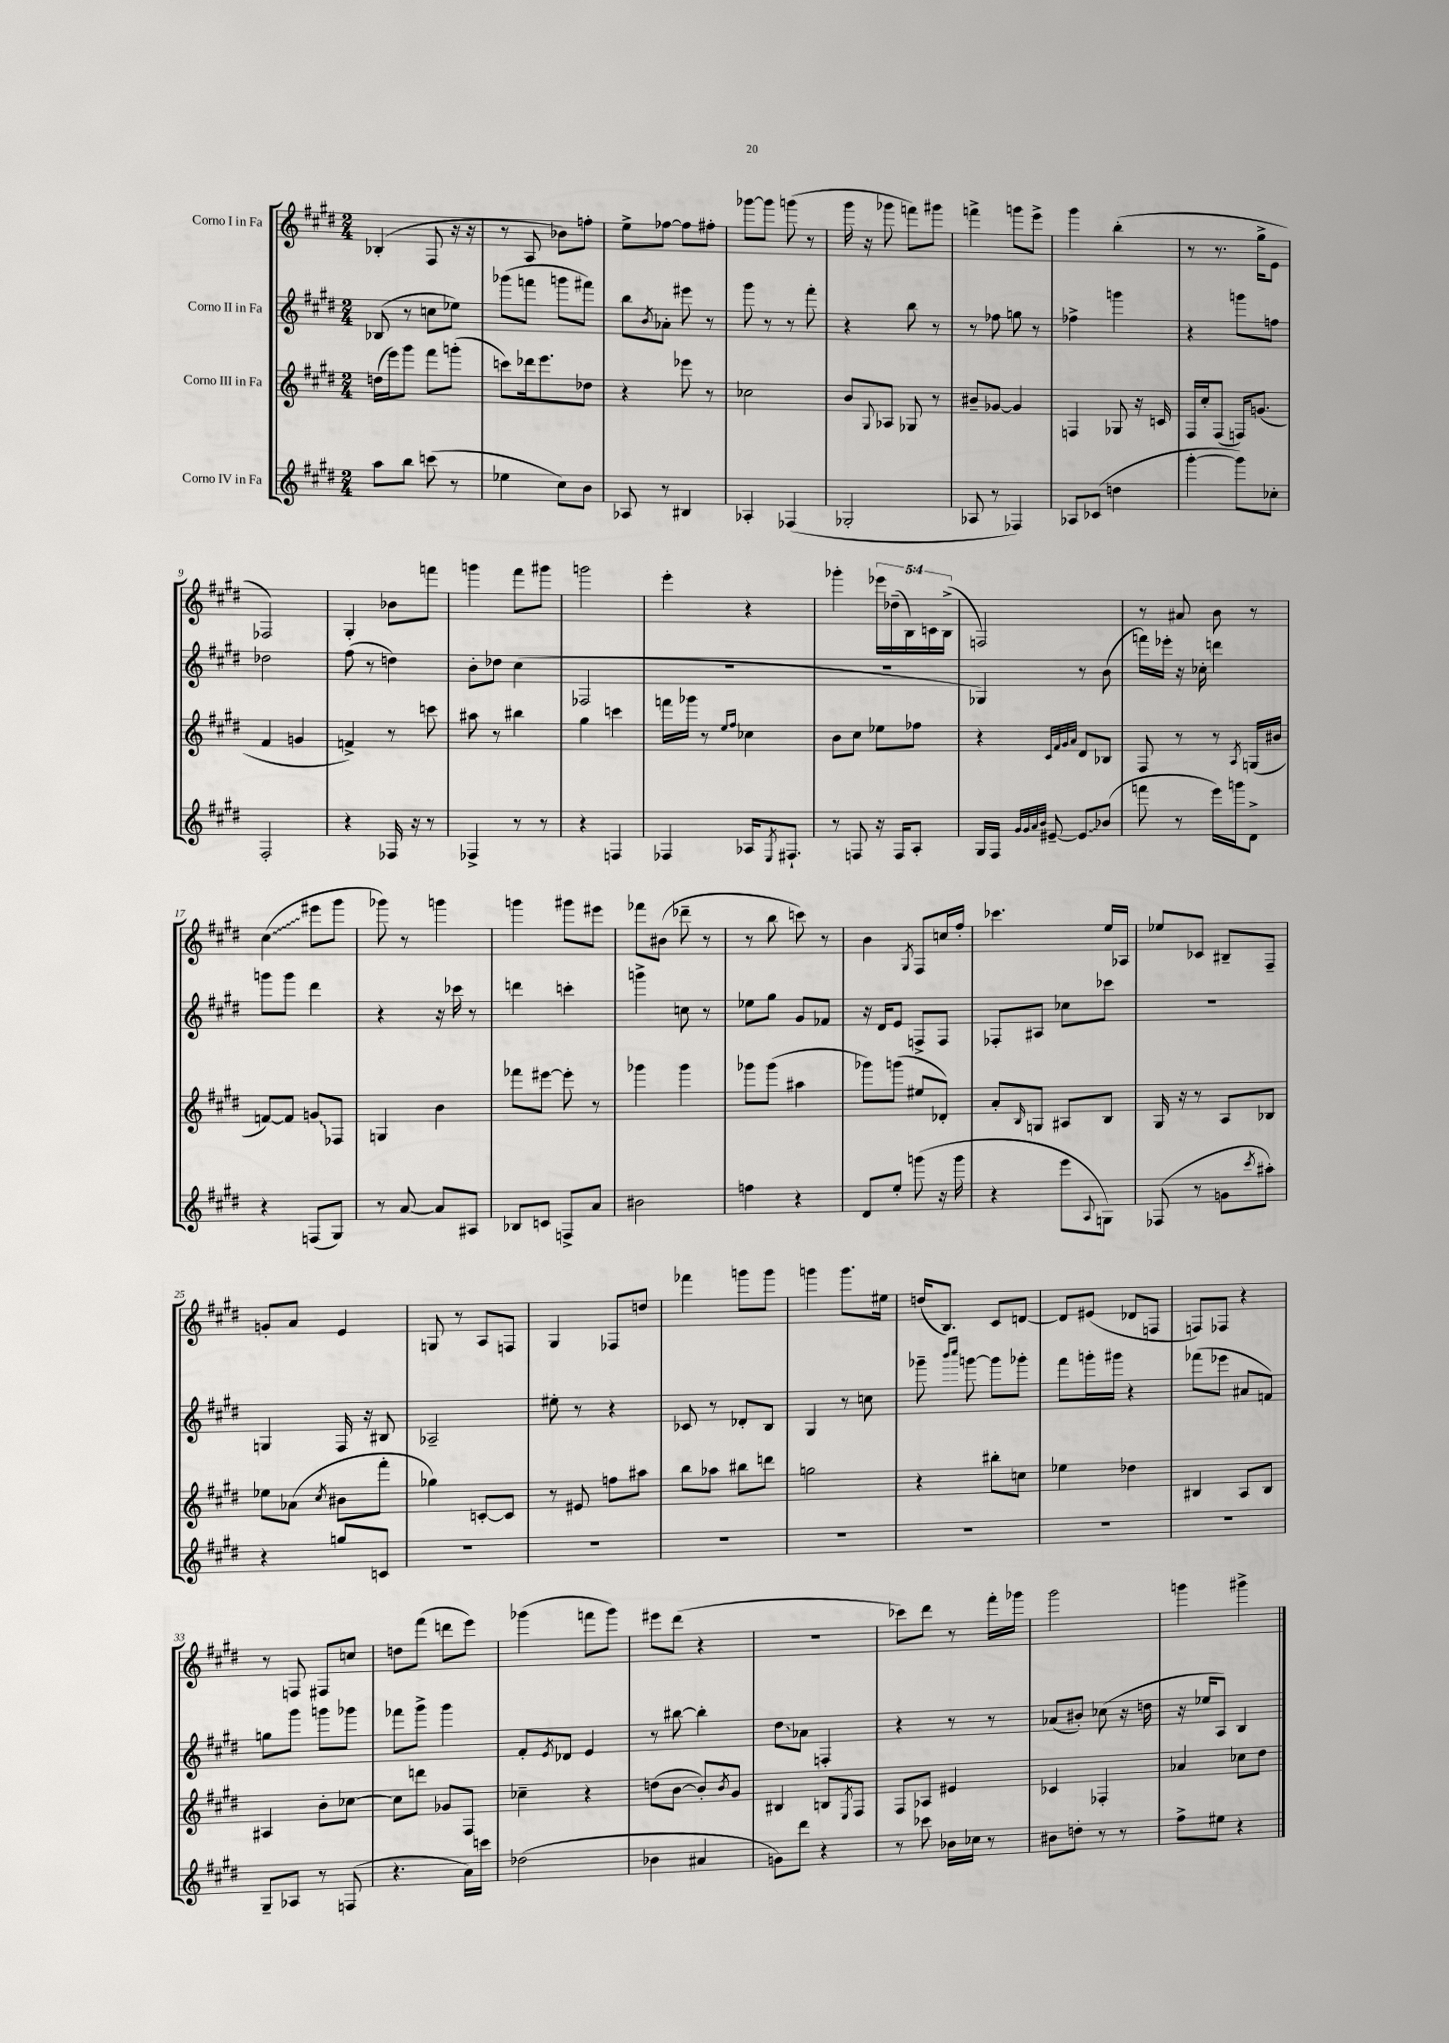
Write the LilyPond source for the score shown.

<<
\new StaffGroup <<
\new Staff = "s0" \with { instrumentName = "Corno I in Fa" } {
    \clef treble \key e \major \numericTimeSignature \time 2/4 \override Staff.TupletNumber.text = #tuplet-number::calc-fraction-text
    bes4-.( fis8 r16 r16 |
    r8 a8 bes'8) f''8-. |
    e''8-> fes''8~ fes''8 fis''8-. |
    ges'''8~ ges'''8 g'''8( r8 |
    gis'''16 r16 ges'''8 f'''8) gis'''8 |
    f'''4-> g'''8 e'''8-> |
    gis'''4 b''4-.( |
    r8 r8. gis''16-> e'8 |
    fes2) |
    gis4-. bes'8 f'''8 |
    g'''4 fis'''8 gis'''8 |
    g'''2 |
    e'''4-. r4 |
    ges'''4-. \tuplet 5/4 { ees'''16 des''16--( b16) c'16 b16->( } |
    f2) |
    r8 ais'8 b'8 r8 |
    \once \override Glissando.style = #'zigzag cis''4\glissando( eis'''8 gis'''8 |
    ges'''8) r8 g'''4 |
    g'''4 gis'''8 eis'''8 |
    fes'''8 bis'8( des'''8-- r8 |
    r8 b''8 c'''8) r8 |
    b'4 \acciaccatura { gis8 } fis8 c''16 fis''16-. |
    ces'''4. e''16 aes16 |
    ees''8 ces'8 bis8-- fis8-- |
    g'8-. a'8 e'4 |
    g8 r8 a8 f8 |
    gis4 fes8 d''8 |
    fes'''4 g'''8 g'''8 |
    g'''4 g'''8. eis''16 |
    d''16( b8.) cis'8 d'8~ |
    d'8 eis'8( des'8 f8 |
    f8) fes8 r4 |
    r8 f8 fis8 c''8 |
    d''8 fis'''8( d'''8 e'''8) |
    ges'''4( f'''8 ges'''8) |
    eis'''8 dis'''8( r4 |
    R2 |
    ces'''8) dis'''8 r8 fis'''16-. ges'''16 |
    gis'''2 |
    g'''4 gis'''4-> \bar "|." |
}
\new Staff = "s1" \with { instrumentName = "Corno II in Fa" } {
    \clef treble \key e \major \numericTimeSignature \time 2/4
    bes8( r8 c''8 ees''8) |
    ges'''8( f'''8 g'''8 fis'''8) |
    b''8 \acciaccatura { b'8 } aes'8-. eis'''8 r8 |
    gis'''8 r8 r8 fis'''8-. |
    r4 b''8 r8 |
    r8 fes''8 g''8 r8 |
    fes''4-> g'''4 |
    r4 g'''8 f''8 |
    des''2 |
    fis''8( r8 d''4) |
    b'8-. des''8 cis''4( |
    fes2 |
    R2 |
    r2 |
    ges4) r8 b'8( |
    f'''16) ees'''16-. r16 ces''16-. d'''4 |
    g'''8 g'''8 dis'''4 |
    r4 r16 ces'''16 r8 |
    d'''4 c'''4-. |
    g'''4-> c''8 r8 |
    ees''8 gis''8 gis'8 fes'8 |
    r16 dis'16 e'8 f8-> f8 |
    fes8-. ais8 ces''8 ces'''8 |
    R2 |
    g4 fis16 r16 bis8 |
    aes2-- |
    eis''8-. r8 r4 |
    ces'8 r8 des'8-. b8 |
    gis4 r8 c''8 |
    ges'''8-- \grace { b'''16 cis''''16 } g'''8~ g'''8 ges'''8-. |
    fis'''8 g'''16-. gis'''16 r4 |
    fes'''8( ees'''8 ais'8 f'8) |
    g''8 gis'''8 g'''8 ges'''8 |
    fes'''8 gis'''8-> gis'''4 |
    fis'8-. \acciaccatura { e'8 } des'8 e'4 |
    r8 bis''8~ bis''4-. |
    \once \override Glissando.style = #'zigzag dis''8\glissando aes'8 f4-. |
    r4 r8 r8 |
    aes'8( bis'8-.) ces''8( r16 d''16 |
    r16 ees''16 a8) b4 \bar "|." |
}
\new Staff = "s2" \with { instrumentName = "Corno III in Fa" } {
    \clef treble \key e \major \numericTimeSignature \time 2/4
    d''16( e'''16) gis'''8 fis'''8 g'''8-.( |
    c'''8) des'''16 e'''8. des''8 |
    r4 ees'''8 r8 |
    ces''2 |
    b'8 \appoggiatura { gis8 } aes8 ges8 r8 |
    bis'8-- ges'8~ ges'4 |
    f4 ges8 r16 c'16 |
    fis16 cis''16-. fis8( f16) g'8.( |
    fis'4 g'4 |
    f'4->) r8 c'''8 |
    ais''8 r8 bis''4 |
    gis''4 c'''4 |
    f'''16 ges'''16 r8 \grace { e''16 fis''16 } ces''4 |
    b'8 cis''8 ees''8 fes''8 |
    r4 \grace { cis'32 fis'32 gis'32 a'32 } dis'8 bes8 |
    fis8 r8 r8 \acciaccatura { a8 } g16( bis'16 |
    f'8~) f'8 \once \override Glissando.style = #'zigzag g'8\glissando fes8 |
    g4 b'4 |
    fes'''8 eis'''8~ eis'''8-. r8 |
    ges'''4 ges'''4 |
    ges'''8 ges'''8( ais''4 |
    ges'''8) g'''8( eis''8 des'8-.) |
    a'8-. \grace { b16 } g8 ais8 b8 |
    gis16 r16 r8 a8 bes8 |
    ees''8 aes'8( \acciaccatura { cis''8 } bis'8 fis'''8-. |
    ges''4) c'8~-. c'8 |
    r8 eis'8 f''8 ais''8 |
    b''8 aes''8 bis''8 d'''8 |
    g''2 |
    r4 bis''8-. c''8 |
    ees''4 des''4 |
    bis4 a8 bis8 |
    ais4 b'8-. ces''8~ |
    ces''8 d'''8 ges'8 fis8 |
    ces''4-- r4 |
    d''8( b'8~ b'8-.) \acciaccatura { b'8 } gis'8 |
    bis4 b8 \acciaccatura { e8 } fis8 |
    fis8 aes8 eis'4 |
    ces'4 fes4-. |
    aes'4 ces''8 dis''8 \bar "|." |
}
\new Staff = "s3" \with { instrumentName = "Corno IV in Fa" } {
    \clef treble \key e \major \numericTimeSignature \time 2/4
    a''8 b''8 c'''8( r8 |
    ees''4 cis''8) b'8 |
    aes8 r8 bis4 |
    aes4-. fes4( |
    ges2-. |
    aes8 r8 fes4) |
    aes8 ces'8( d''4 |
    gis'''4~-. gis'''8) ces''8-. |
    fis2-. |
    r4 fes16 r16 r8 |
    fes4-> r8 r8 |
    r4 f4 |
    fes4 aes16 \acciaccatura { e8 } fis8.-! |
    r8 f8 r16 f16 a8-. |
    gis16 fis16 \grace { gis'32 gis'32 a'32 b'32 } eis'8~-- \once \override Glissando.style = #'zigzag eis'8\glissando bes'8( |
    f'''8 r8 e'''16) g'''16 dis'8-> |
    r4 f8( gis8) |
    r8 a'8~ a'8 ais8 |
    bes8 c'8 f8-> a'8 |
    bis'2 |
    f''4 r4 |
    dis'8 e''8-. g'''8( r16 g'''16 |
    r4 e'''8 \appoggiatura { a8 } g8) |
    fes8( r8 g'8 \acciaccatura { cis'''8 } ais''8-.) |
    r4 g''8 c'8 |
    r2 |
    R2 |
    R2 |
    R2 |
    R2 |
    R2 |
    R2 |
    gis8-- aes8 r8 f8( |
    r4. a'16) c'''16 |
    des''2( |
    bes'4 ais'4 |
    g'8) dis'''8 r4 |
    r8 ces'''8 bes'16 ces''16 r8 |
    bis'8 d''8-. r8 r8 |
    fis''8-> eis''8 r4 \bar "|." |
}
>>
>>
